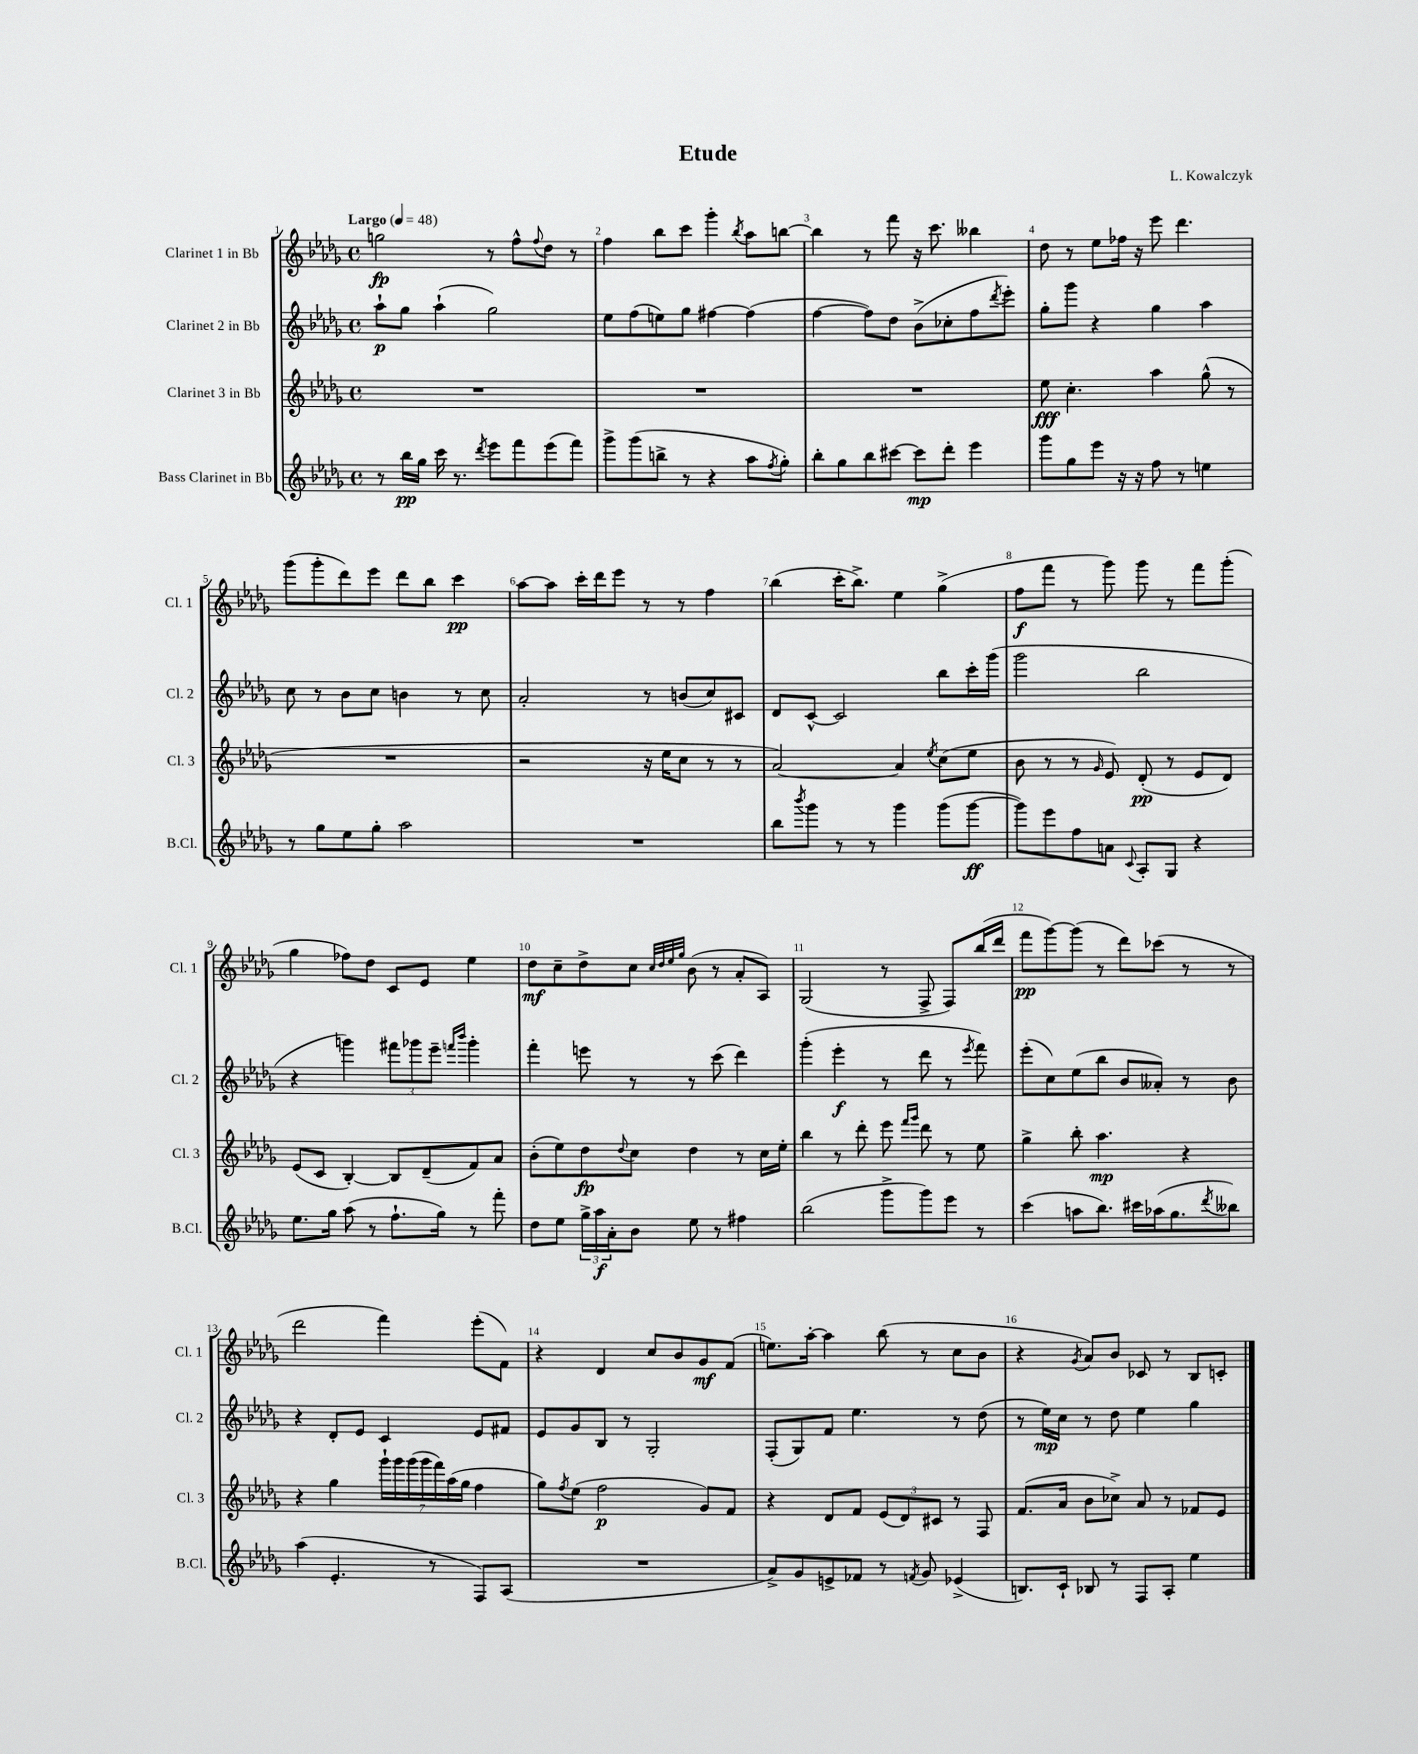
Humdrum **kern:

**kern	**kern	**kern	**kern
*staff4	*staff3	*staff2	*staff1
*clefG2	*clefG2	*clefG2	*clefG2
*k[b-e-a-d-g-]	*k[b-e-a-d-g-]	*k[b-e-a-d-g-]	*k[b-e-a-d-g-]
*M4/4	*M4/4	*M4/4	*M4/4
*met(c)	*met(c)	*met(c)	*met(c)
*MM48	*MM48	*MM48	*MM48
8r	1r	8aa-`\L	2gg\
16bb-\LL	.	8gg-\J	.
16gg-\JJ	.	.	.
16ccc\	.	(4aa-`\	.
8.r	.	.	.
8qddd-/	.	.	.
8eee-\L	.	2gg-\)	8r
8fff\	.	.	8ff^^\L
.	.	.	8qqff/
(8eee-\	.	.	8dd-\J
8fff\J)	.	.	8r
=	=	=	=
8ggg-^\L	1r	8ee-\L	4ff\
(8ggg-\	.	(8ff\	.
8bb^\J	.	8ee\)	8bb-\L
8r	.	8gg-\J	8ccc\J
4r	.	[4ff#\	4ggg-'\
.	.	.	8qbb-/
8aa-\L	.	(4ff#\]	8aa-\L
8qff/	.	.	.
8gg-'\J)	.	.	[8bb\J
=	=	=	=
8bb-'\L	1r	[4ff\	4bb\]
8gg-\	.	.	.
8bb-\	.	8ff\]L)	8r
[8ccc#\J	.	8dd-\J	8fff\
8ccc#\]L	.	(8b-^\L	16r
.	.	.	8.ccc\
8ddd-'\J	.	8cc-'\	.
4eee-\	.	8ff\	4bb--\
.	.	8qddd-/	.
.	.	8eee-'\J)	.
=	=	=	=
8ggg-\L	8ee-\	8gg-'\L	8dd-\
8gg-\	4.cc'\	8ggg-\J	8r
8eee-\J	.	4r	8ee-\L
16r	.	.	16ff-\Jk
16r	.	.	16r
8ff\	4aa-\	4gg-\	8eee-\
8r	.	.	4.ddd-\
4ee\	(8gg-^^\	4aa-\	.
.	8r	.	.
=	=	=	=
8r	1r	8cc\	(8ggg-\L
8gg-\L	.	8r	8ggg-'\
8ee-\	.	8b-\L	8ddd-\)
8gg-'\J	.	8cc\J	8eee-\J
2aa-\	.	4b\	8ddd-\L
.	.	.	8bb-\J
.	.	8r	4ccc\
.	.	8cc\	.
=	=	=	=
1r	2r	2a-'/	[8aa-\L
.	.	.	8aa-\]J
.	.	.	16ccc'\LL
.	.	.	16ddd-\J
.	.	.	8eee-\J
.	16r	8r	8r
.	16ee-\LK	.	.
.	8cc\J	(8b/L	8r
.	8r	8cc/)	4ff\
.	8r	8c#/J	.
=	=	=	=
8bb-\L	[2a-/)	8d-/L	(4bb-\
8qbbb-/	.	.	.
8ggg-\J	.	[8c^^/J	.
8r	.	2c/]	16ccc'\LK
.	.	.	8.bb-^\J)
8r	.	.	.
4ggg-\	4a-/]	.	4ee-\
.	8qee-/	.	.
(8ggg-\L	(8cc\L	8bb-\L	(4gg-^\
[8ggg-\J	8ee-\J	16ccc'\L	.
.	.	(16ggg-\JJ	.
=	=	=	=
8ggg-\]L)	8b-\	2ggg-\	8ff\L
8eee-\	8r	.	8fff\J
8ff\	8r	.	8r
.	16qqg-/	.	.
8a\J	8e-/)	.	8ggg-\)
8qqc/	.	.	.
8A-'/L	(8d-'/	2bb-\	8ggg-\
8G-/J	8r	.	8r
4r	8e-/L	.	8fff\L
.	8d-/J)	.	(8ggg-'\J
=	=	=	=
8.ee-\L	(8e-/L	4r	4gg-\
.	8c/J	.	.
16gg-\Jk	.	.	.
(8aa-\	[4B-'/)	4ggg\)	8ff-\L)
8r	.	.	8dd-\J
8.ff`\L	8B-/]L	12fff#\L	8c/L
.	.	12ggg-\	.
.	(8d-~/	.	8e-/J
.	.	12eee-~\J	.
16gg-\Jk)	.	.	.
.	.	16qqfff/LL	.
.	.	16qqbbb-/JJ	.
8r	8f/)	4ggg-'\	4ee-\
8fff'\	8a-/J	.	.
=	=	=	=
8dd-\L	(8b-'\L	4fff'\	8dd-\L
8ee-\J	8ee-\)	.	8cc~\
24gg-^\LL	8dd-\	8eee\	8dd-^\
24aa-\	.	.	.
24a-'\J	.	.	.
.	8qqdd-/	.	.
8b-\J	8cc\J	8r	8cc\J
.	.	.	32qqcc/LLL
.	.	.	32qqdd-/
.	.	.	32qqee-/
.	.	.	32qqgg-/JJJ
8ee-\	4dd-\	8r	(8b-\
8r	.	(8ccc\	8r
4ff#\	8r	4ddd-\)	8a-'/L
.	16cc\LL	.	8A-/J)
.	16ee-'\JJ	.	.
=	=	=	=
(2bb-\	4bb-\	(4ggg-'\	(2G-/
.	8r	4eee-'\	.
.	8ddd-'\	.	.
8ggg-^\L	8eee-\	8r	8r
.	16qqfff/LL	.	.
.	16qqggg-/JJ	.	.
8ggg-\)	8ddd-\	8ddd-\	8F^/
8eee-\J	8r	8r	8F/L)
.	.	8qeee-/	.
8r	8ee-\	8fff\)	(16bb-/L
.	.	.	16ddd-/JJ
=	=	=	=
(4ccc\	4gg-^\	(8eee-'\L	8fff\L
.	.	8cc\)	[8ggg-\)
8aa\L	8bb-'\	(8ee-\	(8ggg-\]J
8.bb-\J)	4.aa-\	8bb-\J	8r
.	.	8b-/L	8ddd-\L)
16ccc#\LL	.	.	.
(16aa-\J	.	8a--'/J)	(8ccc-\J
8.gg-\	.	.	.
.	4r	8r	8r
8qddd-/	.	.	.
8bb--\J)	.	8b-\	8r
=	=	=	=
(4aa-\	4r	4r	2ddd-\
4.e-'/	4gg-\	8d-'/L	.
.	.	8e-/J	.
.	28ggg-`\LL	4c/	4fff\)
.	28ggg-\	.	.
.	(28ggg-\	.	.
.	28ggg-\	.	.
8r	.	.	.
.	28fff\)	.	.
.	(28aa-\	.	.
.	28gg-\JJ	.	.
8F/L)	4ff\	8e-/L	(8eee-'\L
(8A-/J	.	8f#/J	8f\J)
=	=	=	=
1r	8gg-\L)	8e-/L	4r
.	8qff/	.	.
.	(8ee-\J	8g-/	.
.	2ff\	8B-/J	4d-/
.	.	8r	.
.	.	2G-'/	8cc/L
.	.	.	8b-/
.	8g-/L)	.	8g-/
.	8f/J	.	(8f/J
=	=	=	=
8a-^/L)	4r	(8F'/L	8.ee\L)
8g-/	.	8G-/)	.
.	.	.	[16aa-'\Jk
8e^/	8d-/L	8f/J	4aa-\]
8f-/J	8f/J	4.ee-\	.
8r	(12e-/L	.	(8bb-\
.	12d-/)	.	.
8qf/	.	.	.
8g-/	.	.	8r
.	12c#/J	.	.
(4e-^/	8r	8r	8cc\L
.	8F/	(8dd-\	8b-\J
=	=	=	=
8.B/L)	(8.f/L	8r	4r
.	.	16ee-\LL)	.
16c`/Jk	16a-/Jk	16cc\JJ	.
.	.	.	8qg-/
8B-/	8b-\L	8r	8a-/L)
8r	8cc-^\J)	8dd-\	8b-/J
8F/L	8a-/	4ee-\	8c-/
8A-'/J	8r	.	8r
4ee-\	8f-/L	4gg-\	8B-/L
.	8e-/J	.	8c'/J
==	==	==	==
*-	*-	*-	*-
